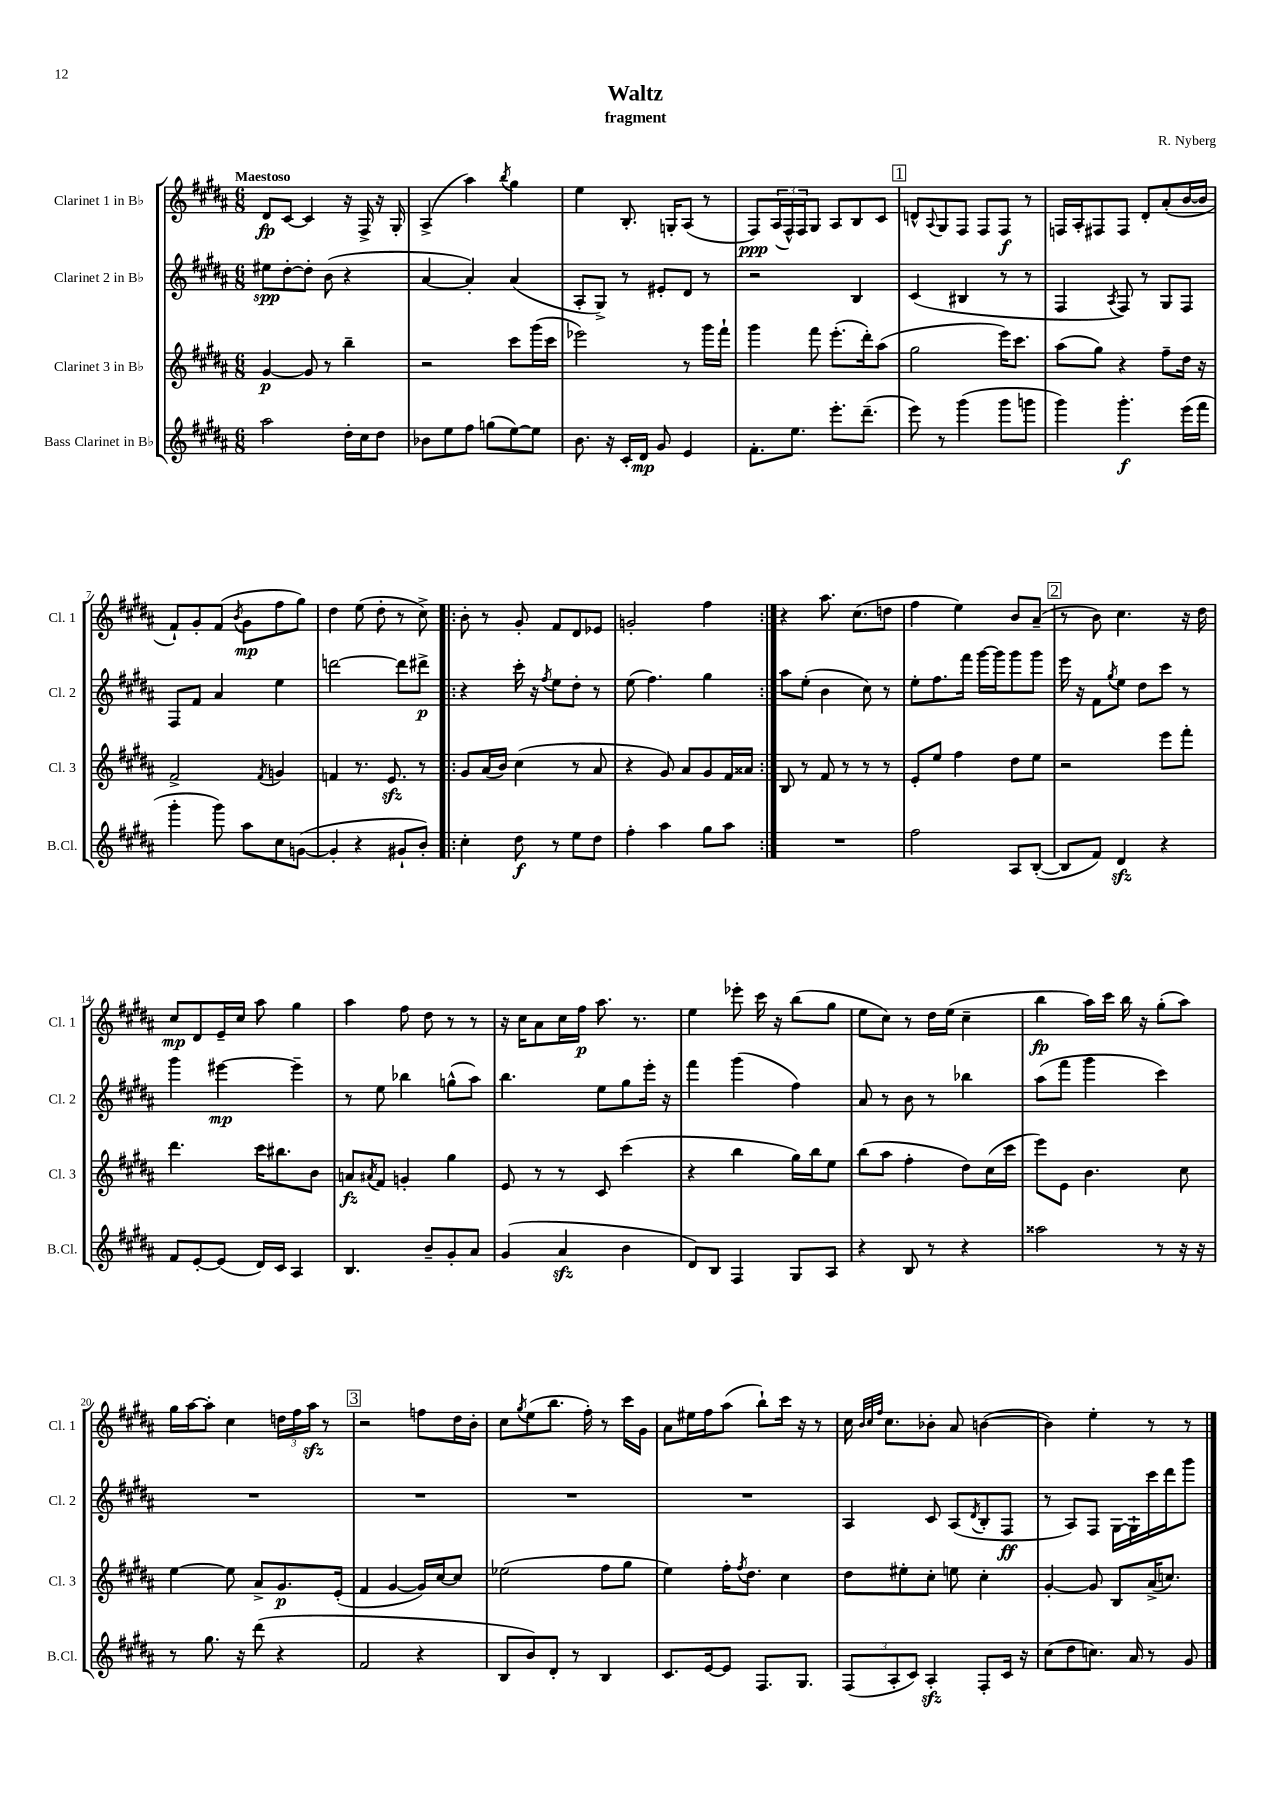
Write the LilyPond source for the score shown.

\header { title = "Waltz" composer = "R. Nyberg" subtitle = "fragment" }
<<
\new StaffGroup <<
\new Staff = "s0" \with { instrumentName = "Clarinet 1 in Bb" shortInstrumentName = "Cl. 1" } {
    \clef treble \key b \major \numericTimeSignature \time 6/8 \tempo "Maestoso"
    dis'8\fp cis'8~ cis'4 r16 fis16-> r16 gis16-. |
    ais4->( ais''4) \acciaccatura { b''8 } gis''4 |
    e''4 b8.-. g16-. ais8( r8 |
    fis8\ppp) \tuplet 3/2 { ais16( fis16-^) fis16 } gis8 ais8 b8 cis'8 |
    \mark \markup { \box "1" } d'8-^ \appoggiatura { ais8 } gis8 fis8 fis8 fis8\f r8 |
    f16 ais16-. fis8 fis8 dis'8-. ais'8-.( b'16~ b'16 |
    fis'8-!) gis'8-. fis'8( \acciaccatura { b'8 } gis'8\mp fis''8 gis''8) |
    dis''4 e''8( dis''8-. r8 cis''8->) |
    \repeat volta 2 { b'8-. r8 gis'8-. fis'8 dis'8 ees'8 |
    g'2-. fis''4 | }
    r4 ais''8. cis''8.( d''8 |
    fis''4 e''4) b'8 ais'8--( |
    \mark \markup { \box "2" } r8 b'8) cis''4. r16 dis''16 |
    cis''8\mp dis'8 e'16-- cis''16 ais''8 gis''4 |
    ais''4 fis''8 dis''8 r8 r8 |
    r16 cis''16 ais'8 cis''16 fis''16\p ais''8. r8. |
    e''4 ees'''8-. cis'''16 r16 b''8( gis''8 |
    e''8 cis''8) r8 dis''16 e''16( cis''4-- |
    b''4\fp ais''16) cis'''16 b''16 r16 gis''8-.( ais''8) |
    gis''16 ais''16~ ais''8-. cis''4 \tuplet 3/2 { d''16 fis''16 ais''16\sfz } r8 |
    \mark \markup { \box "3" } r2 f''8 dis''16 b'16-. |
    cis''8 \acciaccatura { gis''8 } e''8( b''8. fis''16-.) r8 cis'''16 gis'16 |
    ais'8 eis''16 fis''16 ais''8( b''8-!) cis'''16 r16 r8 |
    cis''16 \grace { b'32 cis''32 fis''32 } cis''8. bes'8-. ais'8 b'4~( |
    b'4) e''4-. r8 r8 \bar "|." |
}
\new Staff = "s1" \with { instrumentName = "Clarinet 2 in Bb" shortInstrumentName = "Cl. 2" } {
    \clef treble \key b \major \numericTimeSignature \time 6/8
    eis''8\spp dis''8~-. dis''8-. b'8( r4 |
    ais'4~ ais'4-.) ais'4( |
    ais8-. gis8->) r8 eis'8-. dis'8 r8 |
    r2 b4 |
    \mark \markup { \box "1" } cis'4( bis4 r8 r8 |
    fis4 \acciaccatura { ais8 } fis8) r8 gis8 fis8 |
    fis8 fis'8 ais'4 e''4 |
    d'''2~ d'''8 dis'''8->\p |
    \repeat volta 2 { r4 cis'''16-. r16 \acciaccatura { fis''8 } e''8 dis''8-. r8 |
    e''8( fis''4.) gis''4 | }
    ais''8 e''8-.( b'4 cis''8) r8 |
    e''8-. fis''8. fis'''16 gis'''16~ gis'''16 gis'''8 gis'''8 |
    \mark \markup { \box "2" } e'''16 r16 fis'8 \acciaccatura { gis''8 } e''8 dis''8 cis'''8 r8 |
    gis'''4 eis'''4~\mp eis'''4-- |
    r8 e''8 bes''4 g''8-^( ais''8) |
    b''4. e''8 gis''8 e'''16-. r16 |
    fis'''4 gis'''4( fis''4) |
    ais'8 r8 b'8 r8 bes''4 |
    ais''8( fis'''8 gis'''4 cis'''4) |
    R2. |
    \mark \markup { \box "3" } R2. |
    R2. |
    R2. |
    ais4 cis'8 ais8( \acciaccatura { dis'8 } b8-. fis8\ff |
    r8 ais8) fis8 gis16~ gis16-! cis'''16 dis'''16 gis'''8 \bar "|." |
}
\new Staff = "s2" \with { instrumentName = "Clarinet 3 in Bb" shortInstrumentName = "Cl. 3" } {
    \clef treble \key b \major \numericTimeSignature \time 6/8
    gis'4~\p gis'8 r8 b''4-- |
    r2 cis'''8 gis'''16( cis'''16 |
    ees'''2) r8 gis'''16 fis'''16-! |
    gis'''4 fis'''8 e'''8.-.( dis'''16-.) ais''8( |
    \mark \markup { \box "1" } gis''2 e'''16) cis'''8. |
    ais''8( gis''8) r4 fis''8-- dis''16 r16 |
    fis'2-> \acciaccatura { fis'8 } g'4 |
    f'4 r8. e'8.\sfz r8 |
    \repeat volta 2 { gis'8 ais'16( b'16) cis''4( r8 ais'8 |
    r4 gis'8) ais'8 gis'8 fis'16 aisis'16 | }
    b8 r8 fis'8 r8 r8 r8 |
    e'8-. e''8 fis''4 dis''8 e''8 |
    \mark \markup { \box "2" } r2 e'''8 fis'''8-. |
    dis'''4. cis'''16 bis''8. b'8 |
    a'8\fz \acciaccatura { ais'8 } fis'8 g'4-. gis''4 |
    e'8 r8 r8 cis'8 cis'''4( |
    r4 b''4 gis''16) b''16 e''8 |
    b''8( ais''8 fis''4-. dis''8) cis''16( cis'''16 |
    e'''8) e'8 b'4. cis''8 |
    e''4~ e''8 ais'8-> gis'8.\p e'16-.( |
    \mark \markup { \box "3" } fis'4 gis'4~ gis'16) cis''16~ cis''8 |
    ees''2( fis''8 gis''8 |
    e''4) fis''16-. \acciaccatura { fis''8 } dis''8. cis''4 |
    dis''8 eis''8-. cis''8-. e''8 cis''4-. |
    gis'4~-. gis'8 b8 ais'16->( c''8.) \bar "|." |
}
\new Staff = "s3" \with { instrumentName = "Bass Clarinet in Bb" shortInstrumentName = "B.Cl." } {
    \clef treble \key b \major \numericTimeSignature \time 6/8
    ais''2 dis''16-. cis''16 dis''8 |
    bes'8 e''8 fis''8 g''8( e''8~) e''8 |
    b'8. r16 cis'16-. dis'16\mp gis'8 e'4 |
    fis'8.-. e''8. e'''8.-. dis'''8.--( |
    \mark \markup { \box "1" } e'''8) r8 gis'''4( gis'''8 g'''8 |
    gis'''4) gis'''4.-.\f e'''16( fis'''16 |
    gis'''4-. gis'''8) ais''8 cis''8 g'8~( |
    g'4-. r4 gis'8-! b'8-.) |
    \repeat volta 2 { cis''4-. dis''8\f r8 e''8 dis''8 |
    fis''4-. ais''4 gis''8 ais''8 | }
    R2. |
    fis''2 ais8 b8~-.( |
    \mark \markup { \box "2" } b8 fis'8) dis'4\sfz r4 |
    fis'8 e'8~-. e'8( dis'16) cis'16 ais4 |
    b4. b'8-- gis'8-. ais'8 |
    gis'4( ais'4\sfz b'4 |
    dis'8) b8 fis4 gis8 ais8 |
    r4 b8 r8 r4 |
    aisis''2 r8 r16 r16 |
    r8 gis''8. r16 dis'''8( r4 |
    \mark \markup { \box "3" } fis'2 r4 |
    b8 b'8) dis'8-. r8 b4 |
    cis'8. e'16~ e'8 fis8. gis8. |
    \tuplet 3/2 { fis8( ais8-. cis'8) } ais4-.\sfz fis8-. cis'16 r16 |
    cis''8( dis''8 c''8.) ais'16 r8 gis'8 \bar "|." |
}
>>
>>
